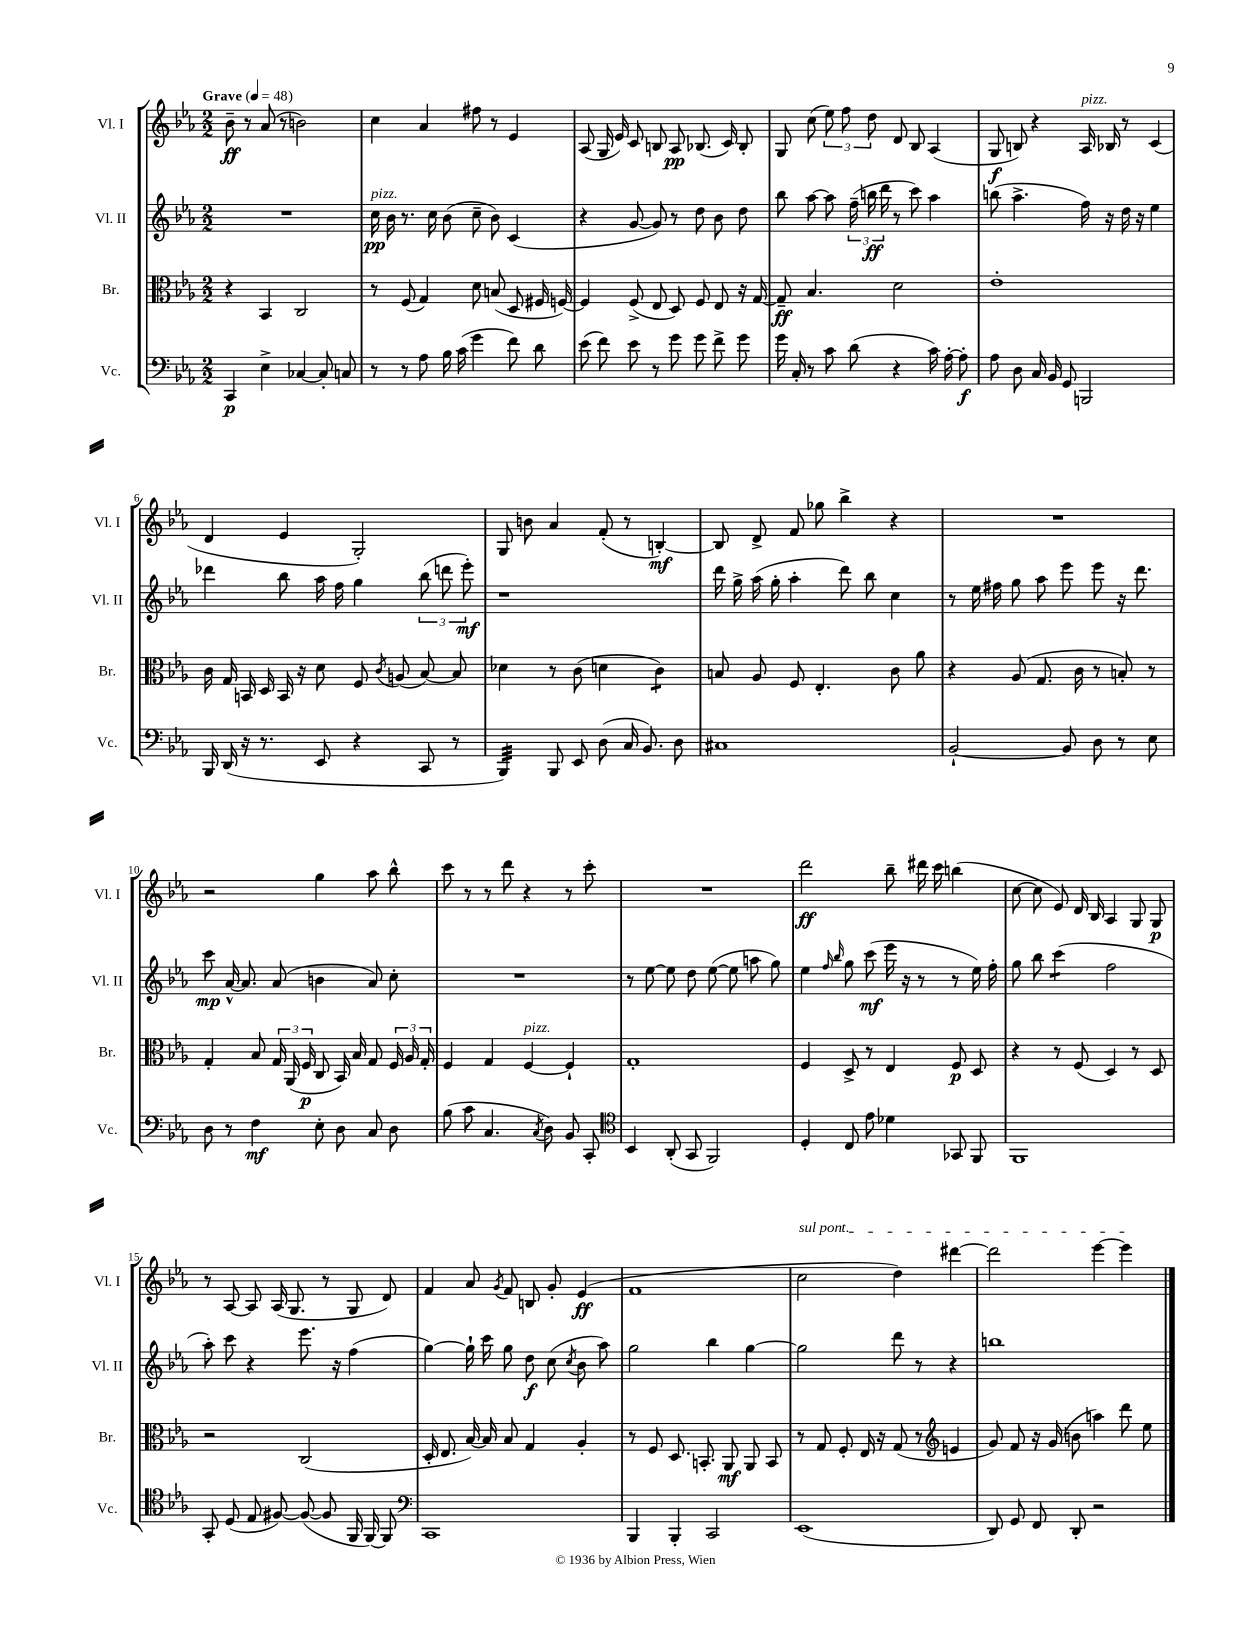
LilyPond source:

<<
\new StaffGroup <<
\new Staff = "s0" \with { instrumentName = "Vl. I" shortInstrumentName = "Vl. I" } {
    \clef treble \key ees \major \numericTimeSignature \time 2/2 \tempo "Grave" 4 = 48
    \autoBeamOff bes'8--\ff r8 aes'8( r8 b'2) |
    c''4 aes'4 fis''8 r8 ees'4 |
    aes8( g16 ees'16) c'8 b8 aes8\pp bes8.( c'16) bes8-. |
    g8 c''8( \tuplet 3/2 { ees''8) f''8 d''8 } d'8 bes8 aes4( |
    g8\f b8) r4 aes16^\markup { \italic "pizz." } bes16 r8 c'4( |
    d'4 ees'4 g2-.) |
    g8 b'8 aes'4 f'8-.( r8 b4~-.\mf) |
    b8 d'8-> f'8 ges''8 bes''4-> r4 |
    R1 |
    r2 g''4 aes''8 bes''8-^ |
    c'''8 r8 r8 d'''8 r4 r8 c'''8-. |
    R1 |
    d'''2\ff bes''8-- dis'''16 c'''16 b''4( |
    c''8~ c''8 ees'8) d'16 bes16 aes4 g8 g8\p |
    r8 aes8~ aes8 aes16( g8. r8 g8 d'8) |
    f'4 aes'8 \acciaccatura { g'8 } f'8 b8 g'8-. ees'4\ff( |
    f'1 |
    \once \override TextSpanner.bound-details.left.text = \markup { \italic "sul pont." } c''2\startTextSpan d''4) dis'''4~ |
    dis'''2 ees'''4~ ees'''4\stopTextSpan \bar "|." |
}
\new Staff = "s1" \with { instrumentName = "Vl. II" shortInstrumentName = "Vl. II" } {
    \clef treble \key ees \major \numericTimeSignature \time 2/2
    \autoBeamOff R1 |
    c''16\pp^\markup { \italic "pizz." } bes'16 r8. c''16 bes'8( c''8-- bes'8) c'4( |
    r4 g'8~ g'8) r8 d''8 bes'8 d''8 |
    bes''8 aes''8~ aes''8 \tuplet 3/2 { f''16--( b''16\ff d'''16 } r8 c'''8) aes''4 |
    b''8( aes''4.-> f''16) r16 d''16 r16 ees''4 |
    des'''4 bes''8 aes''16 f''16 g''4 \tuplet 3/2 { bes''8( d'''8 ees'''8-.\mf) } |
    r1 |
    d'''16 g''16-> aes''16( g''16-. aes''4-. d'''8) bes''8 c''4 |
    r8 ees''16 fis''16 g''8 aes''8 ees'''8 ees'''8 r16 d'''8. |
    c'''8\mp aes'16~-^ aes'8. aes'8( b'4 aes'8) c''8-. |
    R1 |
    r8 ees''8~ ees''8 d''8 ees''8~( ees''8 a''8 g''8) |
    ees''4 \grace { f''16 bes''16 } g''8 c'''8\mf( ees'''16 r16 r8 r8 ees''16) f''16-. |
    g''8 bes''8 c'''4:8( f''2 |
    aes''8-.) c'''8 r4 ees'''8. r16 f''4( |
    g''4~) g''16-! c'''16 g''8 d''8\f c''8( \acciaccatura { c''8 } bes'8 aes''8) |
    g''2 bes''4 g''4~ |
    g''2 d'''8 r8 r4 |
    b''1 \bar "|." |
}
\new Staff = "s2" \with { instrumentName = "Br." shortInstrumentName = "Br." } {
    \clef alto \key ees \major \numericTimeSignature \time 2/2
    \autoBeamOff r4 bes,4 c2 |
    r8 f8( g4) d'8 b8( d8 fis16 f16~) |
    f4 f8->( ees8 d8) f8 ees8 r16 g16~ |
    g8--\ff bes4. d'2 |
    ees'1-. |
    c'16 g16 b,16 d16 b,16 r16 d'8 f8 \acciaccatura { c'8 } a8( bes8~) bes8 |
    des'4 r8 c'8( d'4 c'4:8) |
    b8 aes8 f8 ees4.-. c'8 aes'8 |
    r4 aes8( g8. c'16 r8 b8-.) r8 |
    g4-. bes8 \tuplet 3/2 { g16 aes,16( f16\p } c8 bes,16) bes16 g8 \tuplet 3/2 { f16 aes16 g16-. } |
    f4 g4 f4~^\markup { \italic "pizz." } f4-! |
    g1-. |
    f4 d8-> r8 ees4 f8\p d8 |
    r4 r8 f8( d4) r8 d8 |
    r2 c2( |
    d16-. ees8. bes16~) bes16 bes8 g4 aes4-. |
    r8 f8 d8. b,8.-. aes,8\mf aes,8 b,8 |
    r8 g8 f8-. ees16 r16 g8( r8 \clef treble e'4 |
    g'8) f'8 r16 g'16( b'8 a''4) d'''8 ees''8 \bar "|." |
}
\new Staff = "s3" \with { instrumentName = "Vc." shortInstrumentName = "Vc." } {
    \clef bass \key ees \major \numericTimeSignature \time 2/2
    \autoBeamOff c,4\p ees4-> ces4~ ces8-. c8 |
    r8 r8 aes8 bes16 c'16( g'4 f'8) d'8 |
    ees'8( f'8) ees'8 r8 g'8 g'8 f'8-> g'8 |
    g'16 c16-. r8 c'8 d'8( r4 c'16) aes16~-. aes8-.\f |
    aes8 d8 c16 bes,16 g,8 b,,2 |
    bes,,16 d,16( r16 r8. ees,8 r4 c,8 r8 |
    bes,,4:32) bes,,8 ees,8 d8( c16 bes,8.) d8 |
    cis1 |
    bes,2~-! bes,8 d8 r8 ees8 |
    d8 r8 f4\mf ees8-. d8 c8 d8 |
    bes8( c'8 c4. \acciaccatura { c8 } d8) bes,8 c,8-. |
    \clef tenor bes,4 aes,8-.( g,8 f,2) |
    d4-. c8 ees'8 des'4 ges,8 f,8 |
    f,1 |
    g,8-. d8( ees8 fis8~) fis8~( fis8 f,16 f,16~) f,8 |
    \clef bass c,1 |
    bes,,4 bes,,4-. c,2 |
    ees,1( |
    d,8) g,8 f,8 d,8-. r2 \bar "|." |
}
>>
>>
